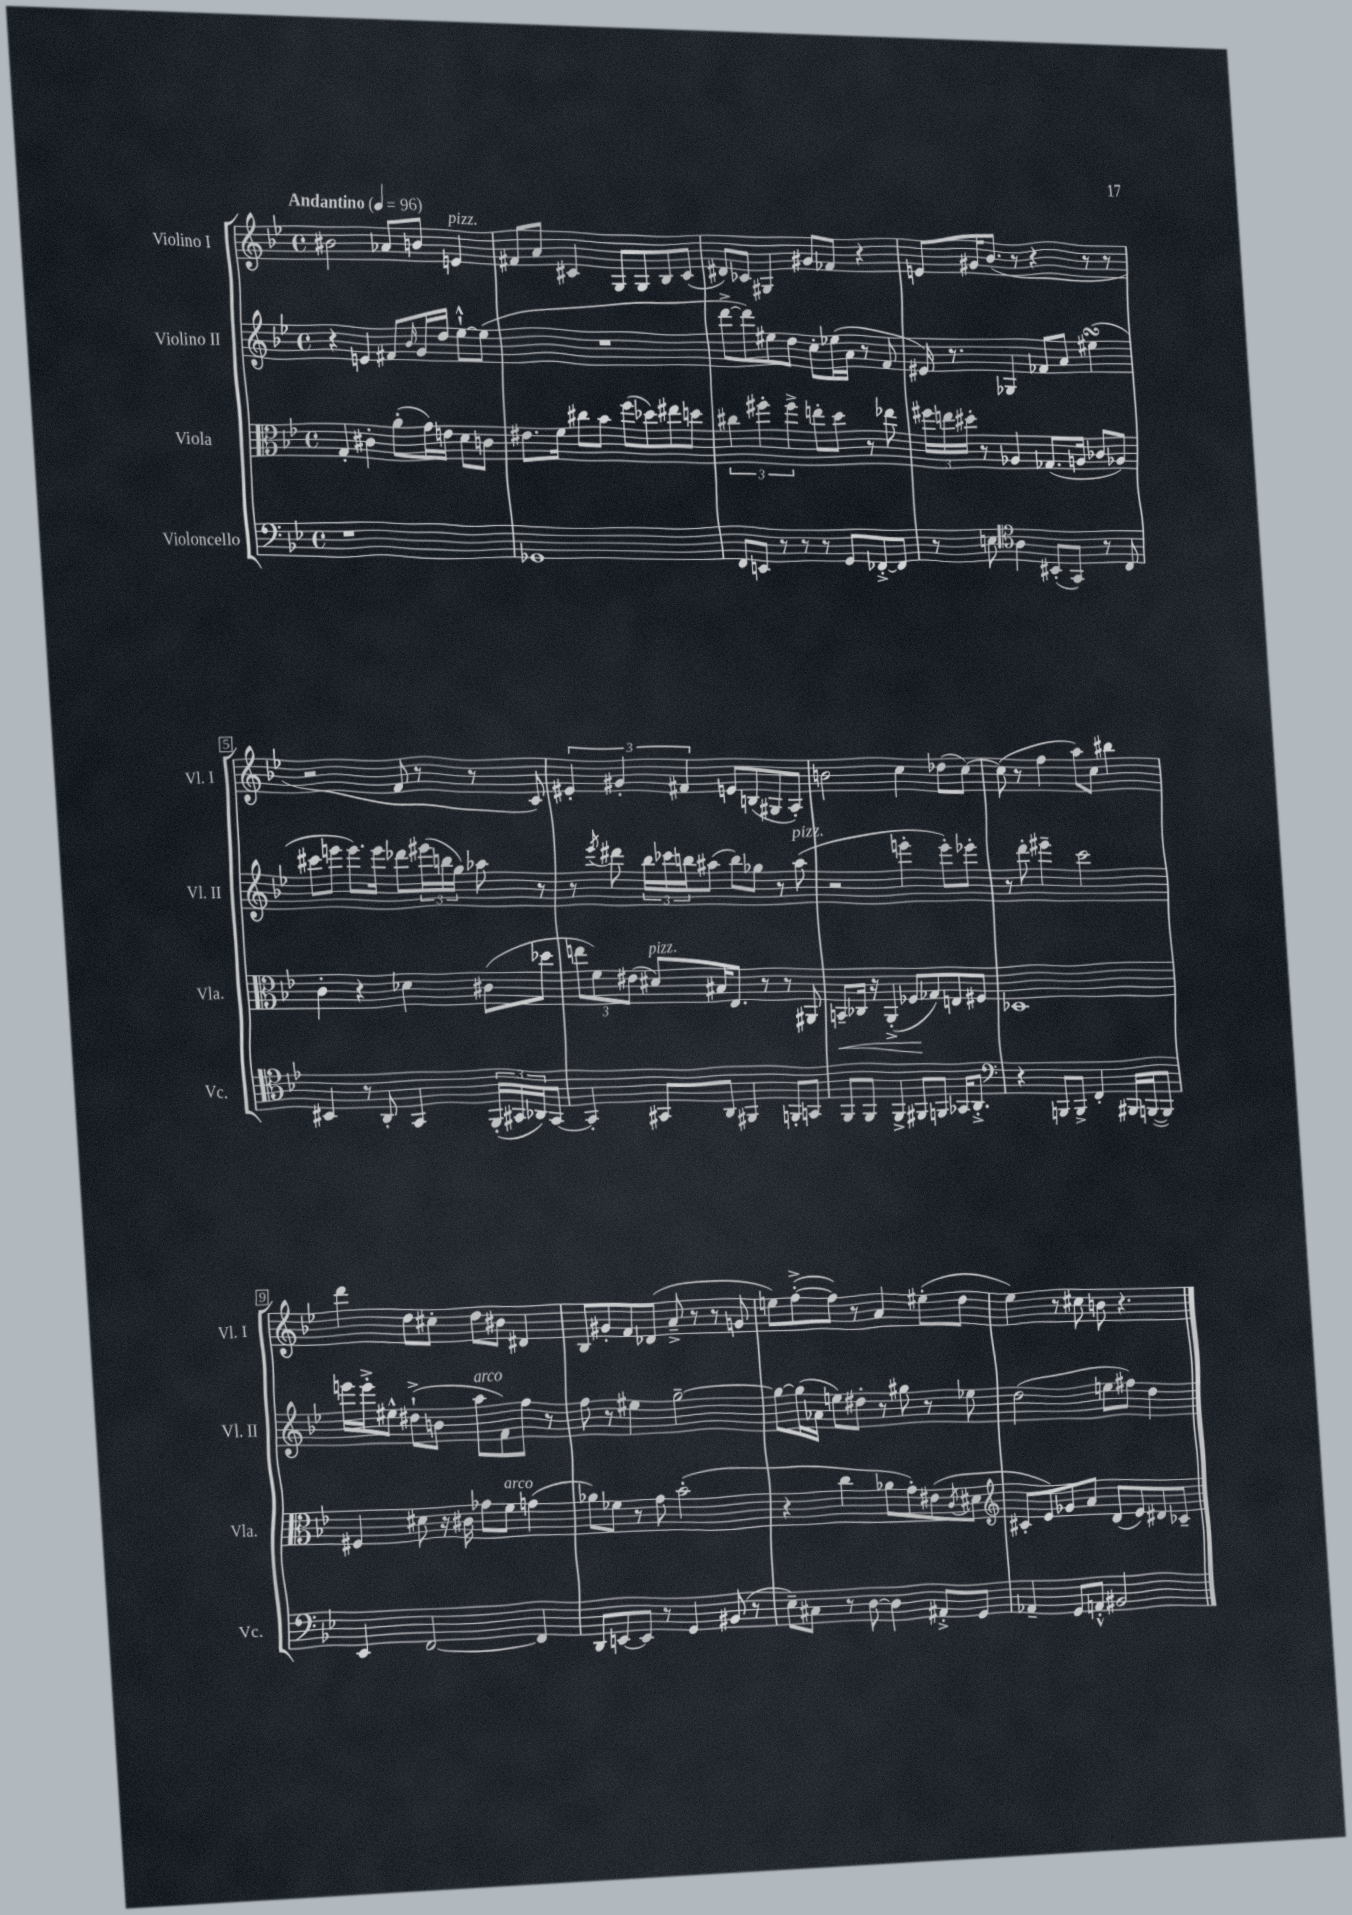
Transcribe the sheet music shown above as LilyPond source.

<<
\new StaffGroup <<
\new Staff = "s0" \with { instrumentName = "Violino I" shortInstrumentName = "Vl. I" } {
    \clef treble \key bes \major \defaultTimeSignature \time 4/4 \tempo "Andantino" 4 = 96
    bis'2 aes'8 b'8 e'4^\markup { \italic "pizz." } |
    fis'8 a'8 cis'4 g8 g8 bes8 cis'8( |
    dis'8) ces'8 gis4 gis'8 fes'8 r4 |
    e'8 gis'16 bes'8.( r8 r4 r8 r8 |
    r2 f'8 r8 r8 c'8) |
    \tuplet 3/2 { eis'4-. gis'4-. fis'4 } e'8 b8( gis8 a8-.) |
    b'2 c''4 des''8( c''8~) |
    c''8( r8 f''4 a''8) c''8 bis''4 |
    d'''4 d''8 cis''8-. d''8 bis'8 dis'4 |
    bes8 gis'8-. f'8 des'8( a'8---> r8 r8 g'8 |
    e''8) f''8~-.->( f''8) r8 a'4 eis''8-.( d''8 |
    ees''4) r8 cis''8 b'8 r4. \bar "|." |
}
\new Staff = "s1" \with { instrumentName = "Violino II" shortInstrumentName = "Vl. II" } {
    \clef treble \key bes \major \defaultTimeSignature \time 4/4
    r4 e'4 fis'8 \grace { bes'16 } g'16 d''16 ees''8~-!-^ ees''8( |
    R1 |
    d'''8~-> d'''8) eis''8 d''8 c''8-. ees''16( a'16 r8 f'8 |
    eis'16) r8. ges4 fes'8 a'8 eis''4\turn( |
    cis'''8 e'''8 e'''8.) e'''16 des'''8 \tuplet 3/2 { eis'''16( b''16 g''16) } aes''8 r8 |
    r8 \acciaccatura { ees'''8 } dis'''8 \tuplet 3/2 { bes''16 ces'''16 b''16 } ais''8( b''8) ges''8 r8 ais''8^\markup { \italic "pizz." }( |
    r2 e'''4-. e'''8-.) ees'''8-. |
    r8 d'''8-. eis'''4-- c'''2 |
    e'''16 e'''16-.-> eis''8-^ dis''8-!->( b'8 a''8^\markup { \italic "arco" } f'8) f''8 r8 |
    f''8 r8 eis''4 g''2~-- |
    g''8~ g''16( aes'16 e''8) dis''8-. r8 gis''8 r8 ees''8 |
    d''2( e''8 fis''8) d''4 \bar "|." |
}
\new Staff = "s2" \with { instrumentName = "Viola" shortInstrumentName = "Vla." } {
    \clef alto \key bes \major \defaultTimeSignature \time 4/4
    g4-. cis'4-. a'8-.( g'16) e'16 d'8 c'8 |
    eis'8. f'16 cis''8 bes'8 f''8( des''8) eis''8 d''8 |
    \tuplet 3/2 { cis''4 fis''4-. fis''4-> } e''8-. d''8 r8 ees''8 |
    \tuplet 3/2 { fis''16 e''16 dis''16-. } r8 aes4 ges8.( a16 ces'8 aes8) |
    c'4-. r4 des'4 cis'8( des''8 |
    \tuplet 3/2 { e''8 f'8) eis'8( } dis'8^\markup { \italic "pizz." }) bis16 ees8. r8 r8 ais,8 |
    b,8--\< ces16 r16 a,4-.->( fes8\! ges8) e8 fis8 |
    des1 |
    fis4 dis'8 r16 cis'16 ges'8 f'8^\markup { \italic "arco" } g'4( |
    aes'8) fes'8 r8 g'8 bes'2-.( |
    r4 c''4 aes'8 g'8-.) eis'8( \acciaccatura { c'8 } dis'8 |
    \clef treble cis'8-. ees'8) ges'8 a'8 d'8( ees'8) dis'8 ces'8-- \bar "|." |
}
\new Staff = "s3" \with { instrumentName = "Violoncello" shortInstrumentName = "Vc." } {
    \clef bass \key bes \major \defaultTimeSignature \time 4/4
    r1 |
    ges,1 |
    f,8 e,8 r8 r8 r8 g,8 fes,8~-.-> fes,8 |
    r8 e8 \clef tenor a4 bis,8-.( g,8) r8 c8 |
    bis,4 r8 a,8-. g,4 \tuplet 3/2 { f,16-.( gis,16 aes,16) } gis,8~ |
    gis,4-. gis,8 a,8 fis,4 f,8-. g,8 |
    f,8 f,8 f,4-> fis,8 f,8 ges,16 a,8.-.-> |
    \clef bass r4 b,,8 b,,8-> f,4-. bis,,16 b,,16~( b,,8) |
    ees,4 f,2~ f,4 |
    d,8 e,8~ e,8 r8 g,4 bis,8( r8 |
    ees8--) cis8 r8 d8~ d4 ais,8-.-> g,8 |
    aes,4-- g,8 a,8-.-^ bis,2 \bar "|." |
}
>>
>>
\layout { \context { \Score \override BarNumber.stencil = #(make-stencil-boxer 0.1 0.3 ly:text-interface::print) } }
